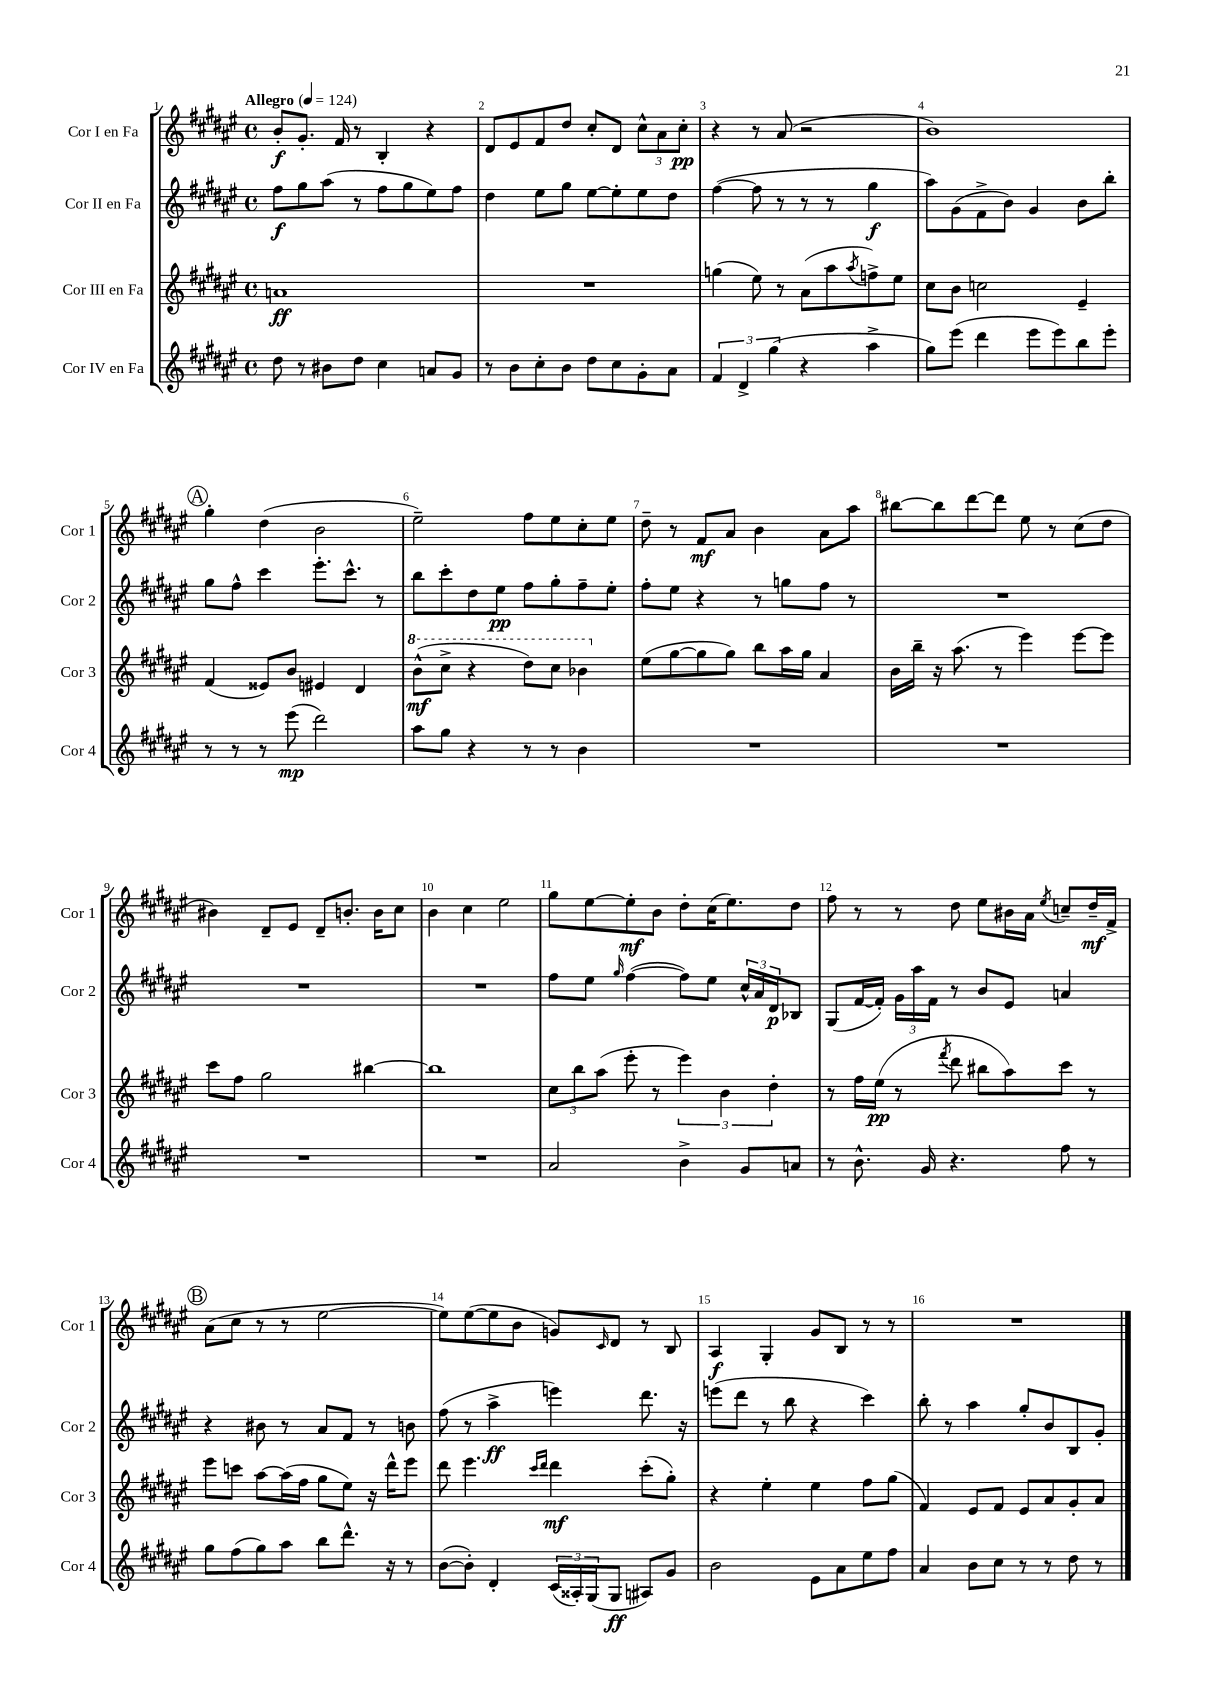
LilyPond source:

<<
\new StaffGroup <<
\new Staff = "s0" \with { instrumentName = "Cor I en Fa" shortInstrumentName = "Cor 1" } {
    \clef treble \key fis \major \defaultTimeSignature \time 4/4 \tempo "Allegro" 4 = 124
    b'8-.\f gis'8.-. fis'16 r8 b4-. r4 |
    dis'8 eis'8 fis'8 dis''8 cis''8-. dis'8 \tuplet 3/2 { cis''8-^ ais'8 cis''8-.\pp } |
    r4 r8 ais'8( r2 |
    b'1) |
    \mark \markup { \circle "A" } gis''4-. dis''4( b'2 |
    eis''2--) fis''8 eis''8 cis''8-. eis''8 |
    dis''8-- r8 fis'8\mf ais'8 b'4 ais'8 ais''8 |
    bis''8~ bis''8 dis'''8~ dis'''8 eis''8 r8 cis''8( dis''8 |
    bis'4) dis'8-- eis'8 dis'8-- b'8.-. b'16 cis''8 |
    b'4 cis''4 eis''2 |
    gis''8 eis''8~ eis''8-.\mf b'8 dis''8-. cis''16( eis''8.) dis''8 |
    fis''8 r8 r8 dis''8 eis''8 bis'16 ais'16 \acciaccatura { eis''8 } c''8-- dis''16--\mf fis'16-> |
    \mark \markup { \circle "B" } ais'8( cis''8 r8 r8 eis''2~ |
    eis''8) eis''8~( eis''8 b'8 g'8) \grace { cis'16 } dis'8 r8 b8 |
    ais4\f gis4-. gis'8 b8 r8 r8 |
    R1 \bar "|." |
}
\new Staff = "s1" \with { instrumentName = "Cor II en Fa" shortInstrumentName = "Cor 2" } {
    \clef treble \key fis \major \defaultTimeSignature \time 4/4
    fis''8\f gis''8 ais''8( r8 fis''8 gis''8 eis''8) fis''8 |
    dis''4 eis''8 gis''8 eis''8~ eis''8-. eis''8 dis''8 |
    fis''4~( fis''8 r8 r8 r8 gis''4\f |
    ais''8) gis'8( fis'8-> b'8) gis'4 b'8 b''8-. |
    \mark \markup { \circle "A" } gis''8 fis''8-^ cis'''4 eis'''8.-. cis'''8.-^ r8 |
    b''8 cis'''8-. dis''8 eis''8\pp fis''8 gis''8-. fis''8-- eis''8-. |
    fis''8-. eis''8 r4 r8 g''8 fis''8 r8 |
    R1 |
    R1 |
    R1 |
    fis''8 eis''8 \grace { gis''16 } fis''4~( fis''8) eis''8 \tuplet 3/2 { cis''16-^ ais'16 dis'16\p } bes8 |
    gis8( fis'16~ fis'16-.) \tuplet 3/2 { gis'16 ais''16 fis'16 } r8 b'8 eis'8 a'4 |
    \mark \markup { \circle "B" } r4 bis'8 r8 ais'8 fis'8 r8 b'8 |
    fis''8( r8 ais''4->\ff e'''4) dis'''8. r16 |
    e'''8( dis'''8 r8 b''8 r4 cis'''4) |
    b''8-. r8 ais''4 gis''8-. b'8 b8 gis'8-. \bar "|." |
}
\new Staff = "s2" \with { instrumentName = "Cor III en Fa" shortInstrumentName = "Cor 3" } {
    \clef treble \key fis \major \defaultTimeSignature \time 4/4
    a'1\ff |
    R1 |
    g''4( eis''8) r8 ais'8( ais''8 \acciaccatura { ais''8 } f''8->) eis''8 |
    cis''8 b'8 c''2 eis'4-- |
    \mark \markup { \circle "A" } fis'4( eisis'8) b'8 eis'4 dis'4 |
    \ottava #1 b''8-^\mf( cis'''8-> r4 dis'''8) cis'''8 bes''4 \ottava #0 |
    eis''8( gis''8~ gis''8 gis''8) b''8 ais''16 gis''16 ais'4 |
    b'16 b''16-- r16 ais''8.( r8 eis'''4) eis'''8~ eis'''8 |
    cis'''8 fis''8 gis''2 bis''4~ |
    bis''1 |
    \tuplet 3/2 { cis''8 b''8 ais''8( } eis'''8-. r8 \tuplet 3/2 { eis'''4) b'4 dis''4-. } |
    r8 fis''16 eis''16\pp( r8 \acciaccatura { fis'''8 } dis'''8 bis''8 ais''8) cis'''8 r8 |
    \mark \markup { \circle "B" } eis'''8 c'''8 ais''8~ ais''16( fis''16 gis''8 eis''8) r16 dis'''16-^ eis'''8 |
    dis'''8 eis'''4. \grace { cis'''16 dis'''16 } dis'''4\mf cis'''8-.( gis''8-.) |
    r4 eis''4-. eis''4 fis''8 gis''8( |
    fis'4) eis'8 fis'8 eis'8 ais'8 gis'8-. ais'8 \bar "|." |
}
\new Staff = "s3" \with { instrumentName = "Cor IV en Fa" shortInstrumentName = "Cor 4" } {
    \clef treble \key fis \major \defaultTimeSignature \time 4/4
    dis''8 r8 bis'8 dis''8 cis''4 a'8 gis'8 |
    r8 b'8 cis''8-. b'8 dis''8 cis''8 gis'8-. ais'8 |
    \tuplet 3/2 { fis'4 dis'4-> gis''4( } r4 ais''4-> |
    gis''8) eis'''8( dis'''4 eis'''8 eis'''8) b''8 eis'''8-. |
    \mark \markup { \circle "A" } r8 r8 r8 eis'''8\mp( dis'''2) |
    ais''8 gis''8 r4 r8 r8 b'4 |
    R1 |
    R1 |
    R1 |
    R1 |
    ais'2 b'4-> gis'8 a'8 |
    r8 b'8.-^ gis'16 r4. fis''8 r8 |
    \mark \markup { \circle "B" } gis''8 fis''8( gis''8) ais''8 b''8 dis'''8.-^ r16 r8 |
    b'8~( b'8-.) dis'4-. \tuplet 3/2 { cis'16( aisis16-.) gis16( } gis8\ff ais8) gis'8 |
    b'2 eis'8 ais'8 eis''8 fis''8 |
    ais'4 b'8 cis''8 r8 r8 dis''8 r8 \bar "|." |
}
>>
>>
\layout { \context { \Score \override BarNumber.break-visibility = ##(#f #t #t) barNumberVisibility = #all-bar-numbers-visible } }
